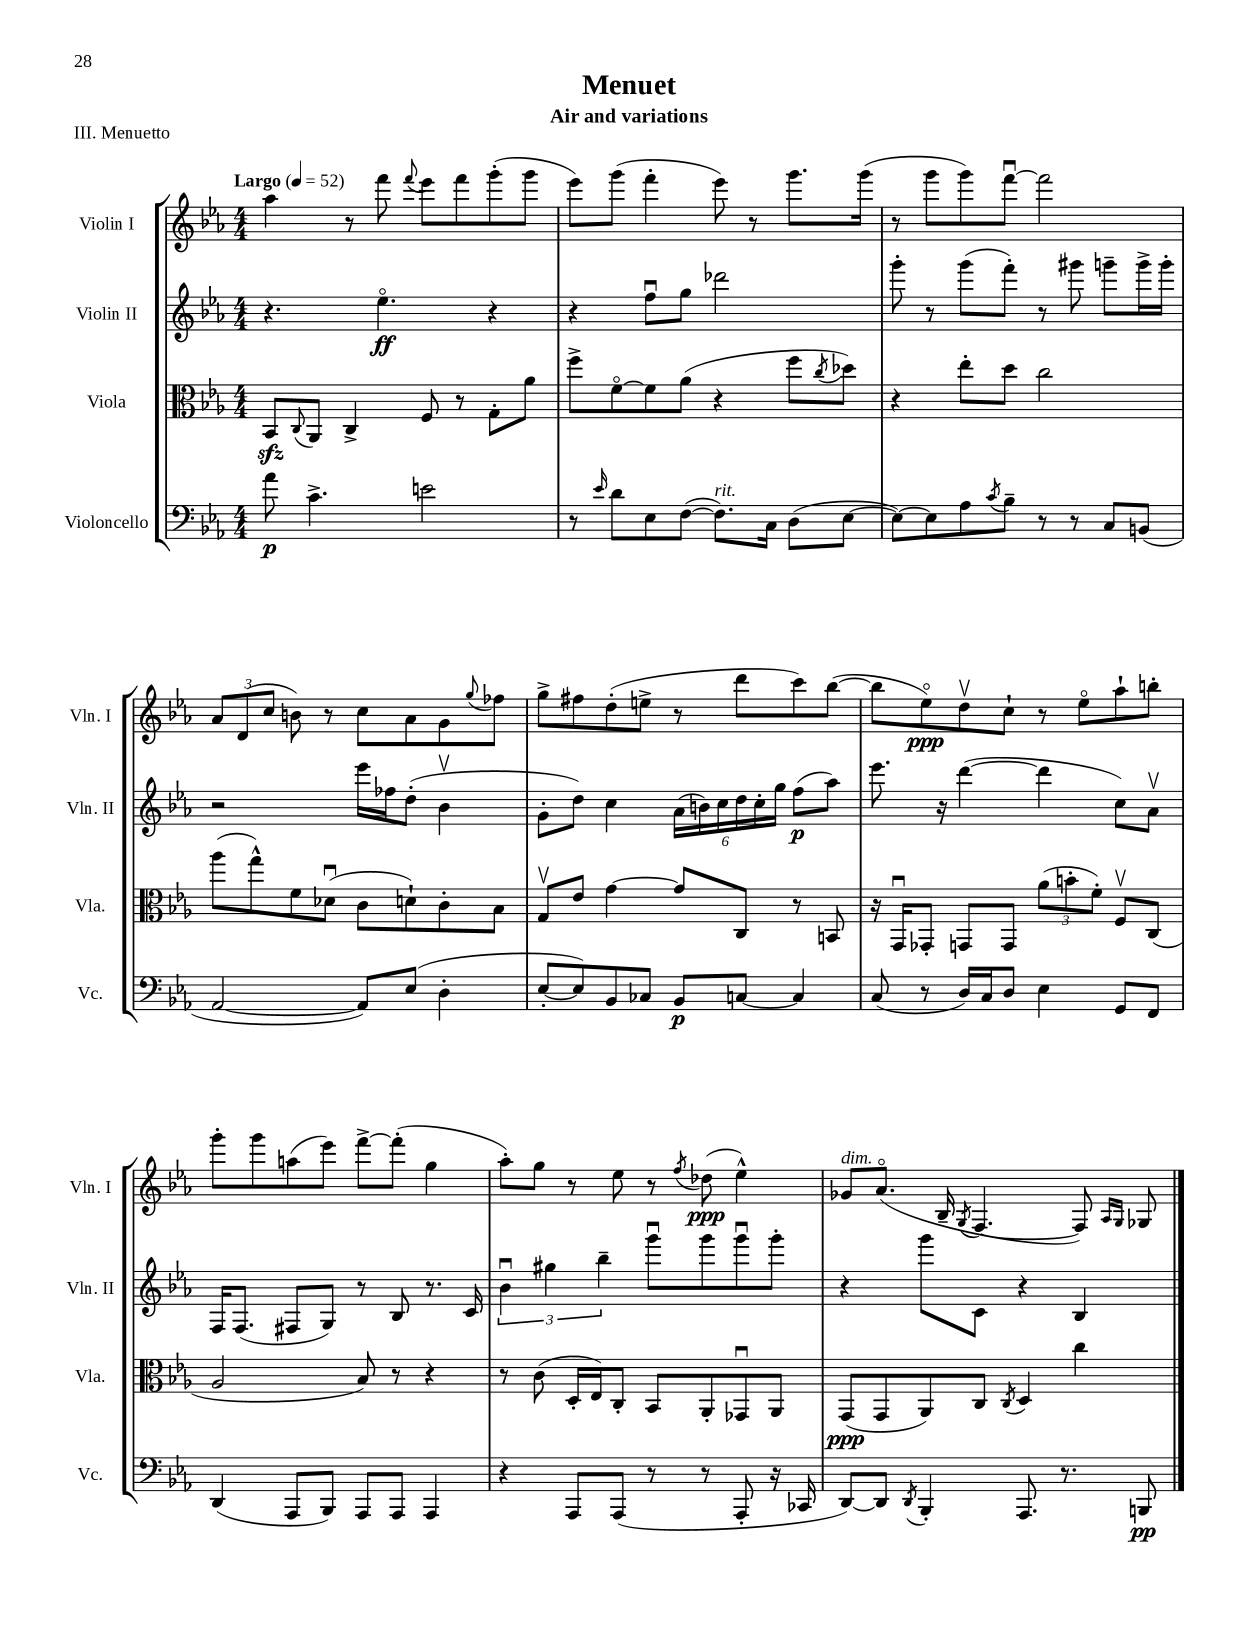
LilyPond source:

\header { title = "Menuet" subtitle = "Air and variations" piece = "III. Menuetto" }
<<
\new StaffGroup <<
\new Staff = "s0" \with { instrumentName = "Violin I" shortInstrumentName = "Vln. I" } {
    \clef treble \key ees \major \numericTimeSignature \time 4/4 \tempo "Largo" 4 = 52
    aes''4 r8 f'''8 \appoggiatura { f'''8 } ees'''8 f'''8 g'''8-.( g'''8 |
    ees'''8) g'''8( f'''4-. ees'''8) r8 g'''8. g'''16( |
    r8 g'''8 g'''8) f'''8~\downbow f'''2 |
    \tuplet 3/2 { aes'8 d'8( c''8 } b'8) r8 c''8 aes'8 g'8 \appoggiatura { g''8 } fes''8 |
    g''8-> fis''8 d''8-.( e''8-> r8 d'''8 c'''8) bes''8~( |
    bes''8 ees''8\flageolet\ppp) d''8\upbow c''8-! r8 ees''8\flageolet aes''8-! b''8-. |
    g'''8-. g'''8 a''8( ees'''8) f'''8~-> f'''8-.( g''4 |
    aes''8-.) g''8 r8 ees''8 r8 \acciaccatura { f''8 } des''8\ppp( ees''4-^) |
    ges'8^\markup { \italic "dim." } aes'8.\flageolet( bes16-- \acciaccatura { g8 } f4.~ f8) \grace { aes16 g16 } ges8 \bar "|." |
}
\new Staff = "s1" \with { instrumentName = "Violin II" shortInstrumentName = "Vln. II" } {
    \clef treble \key ees \major \numericTimeSignature \time 4/4
    r4. ees''4.\flageolet\ff r4 |
    r4 f''8\downbow g''8 des'''2 |
    g'''8-. r8 g'''8( f'''8-.) r8 gis'''8 g'''8-- g'''16-> g'''16-. |
    r2 ees'''16 fes''16 d''8-.( bes'4\upbow |
    g'8-. d''8) c''4 \tuplet 6/4 { aes'16( b'16) c''16 d''16 c''16-. g''16 } f''8\p( aes''8) |
    ees'''8. r16 d'''4~( d'''4 c''8) aes'8\upbow |
    f16 f8.( fis8 g8) r8 bes8 r8. c'16 |
    \tuplet 3/2 { bes'4\downbow gis''4 bes''4-- } g'''8\downbow g'''8 g'''8\downbow g'''8-. |
    r4 g'''8 c'8 r4 bes4 \bar "|." |
}
\new Staff = "s2" \with { instrumentName = "Viola" shortInstrumentName = "Vla." } {
    \clef alto \key ees \major \numericTimeSignature \time 4/4
    bes,8\sfz \appoggiatura { c8 } aes,8 c4-> f8 r8 g8-. aes'8 |
    f''8-> f'8~\flageolet f'8 aes'8( r4 f''8 \acciaccatura { c''8 } des''8) |
    r4 ees''8-. d''8 c''2 |
    aes''8( g''8-^) f'8 des'8\downbow( c'8 d'8-!) c'8-. bes8 |
    g8\upbow ees'8 g'4~ g'8 c8 r8 b,8 |
    r16 g,16\downbow ges,8-. g,8 g,8 \tuplet 3/2 { aes'8( b'8-. f'8-.) } f8\upbow c8( |
    aes2 bes8) r8 r4 |
    r8 c'8( d16-. ees16) c8-. bes,8 aes,8-. ges,8\downbow aes,8 |
    g,8\ppp( g,8 aes,8) c8 \acciaccatura { c8 } d4 c''4 \bar "|." |
}
\new Staff = "s3" \with { instrumentName = "Violoncello" shortInstrumentName = "Vc." } {
    \clef bass \key ees \major \numericTimeSignature \time 4/4
    aes'8\p c'4.-> e'2 |
    r8 \grace { ees'16 } d'8 ees8 f8~( f8.^\markup { \italic "rit." }) c16 d8( ees8~ |
    ees8~) ees8 aes8 \acciaccatura { c'8 } bes8-- r8 r8 c8 b,8( |
    aes,2~ aes,8) ees8( d4-. |
    ees8~-. ees8) bes,8 ces8 bes,8\p c8~ c4 |
    c8( r8 d16) c16 d8 ees4 g,8 f,8 |
    d,4( aes,,8 bes,,8) aes,,8 aes,,8 aes,,4 |
    r4 aes,,8 aes,,8( r8 r8 aes,,8-. r16 ces,16 |
    d,8~) d,8 \acciaccatura { d,8 } bes,,4-. aes,,8. r8. b,,8\pp \bar "|." |
}
>>
>>
\layout { \context { \Score \remove "Bar_number_engraver" } }
